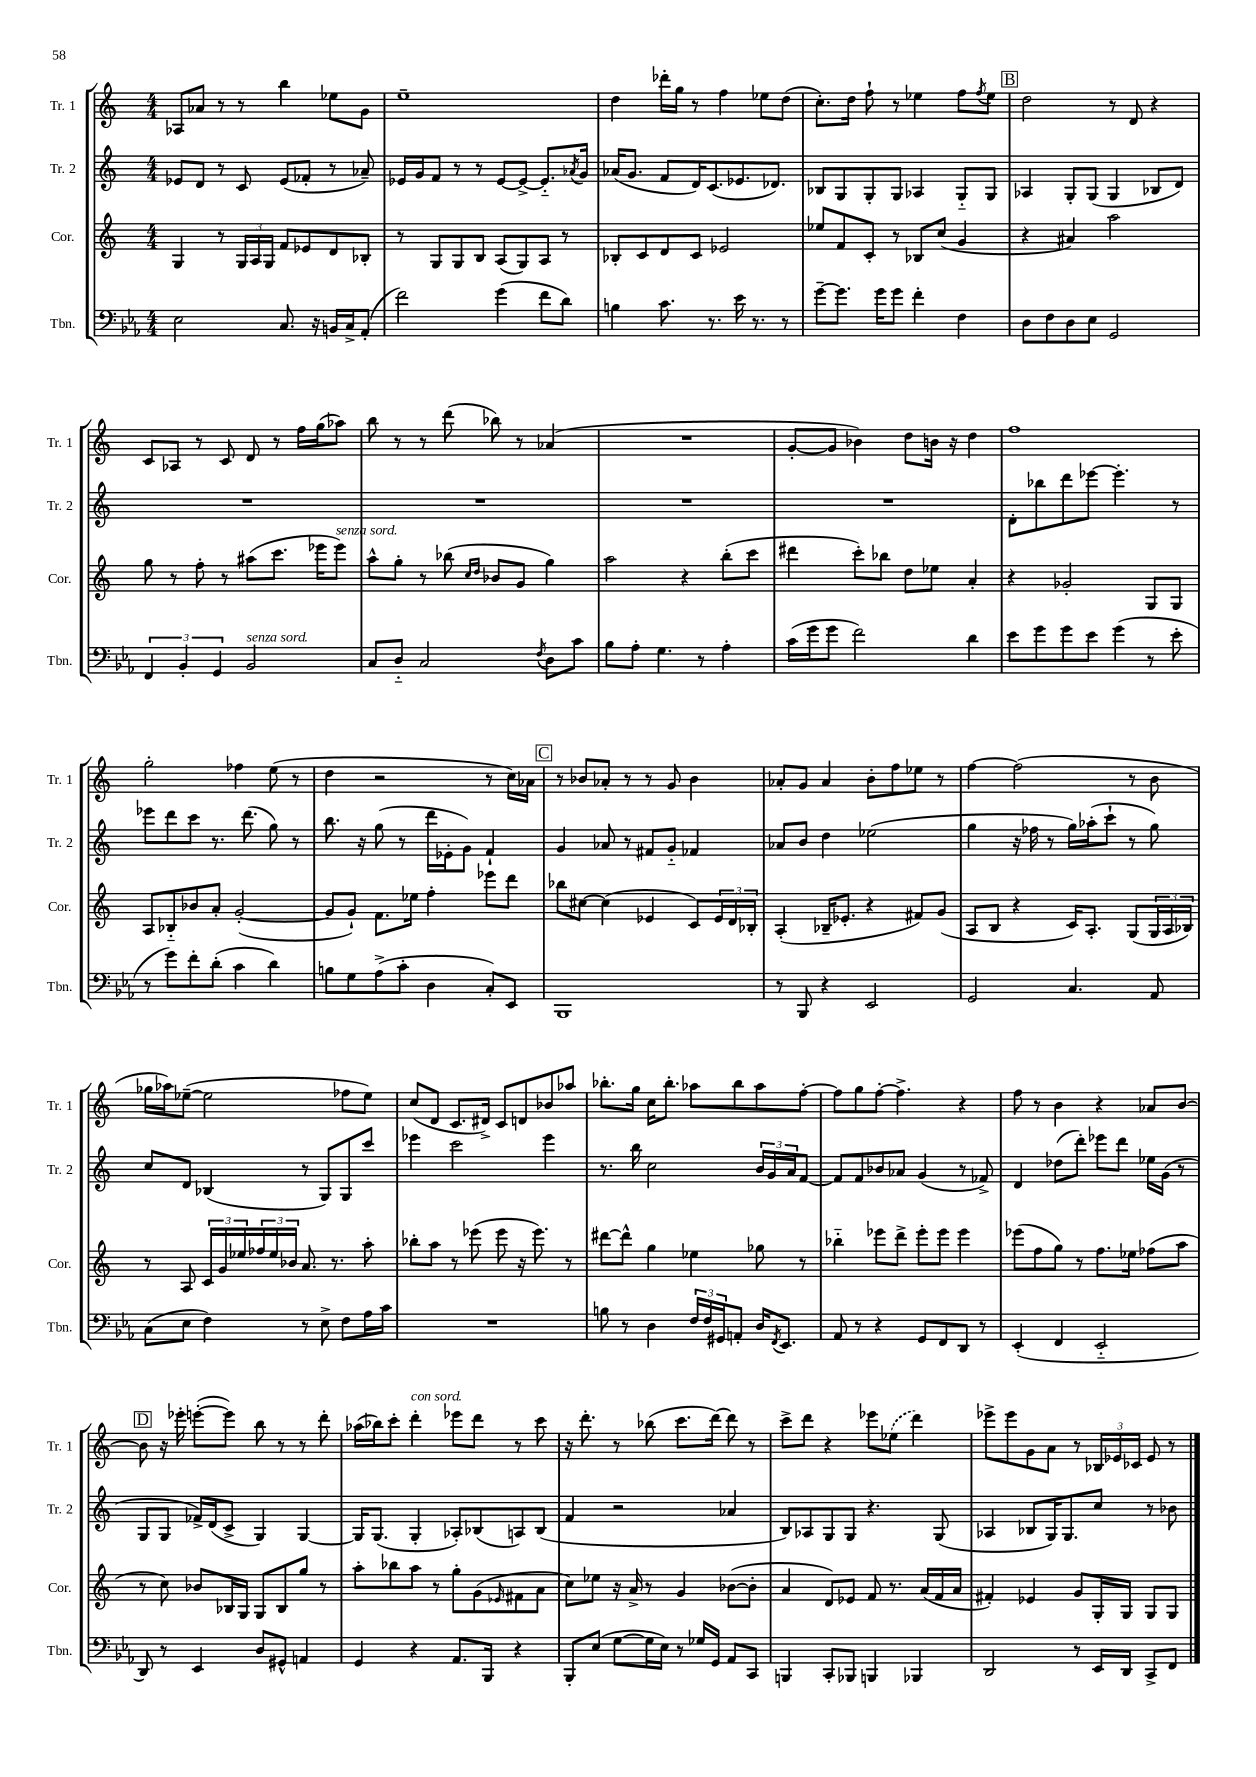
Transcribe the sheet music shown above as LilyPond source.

<<
\new StaffGroup <<
\new Staff = "s0" \with { instrumentName = "Tr. 1" shortInstrumentName = "Tr. 1" } {
    \clef treble \key c \major \numericTimeSignature \time 4/4
    aes8 aes'8 r8 r8 b''4 ees''8 g'8 |
    e''1-- |
    d''4 des'''16-. g''16 r8 f''4 ees''8 d''8( |
    c''8.-.) d''16 f''8-! r8 ees''4 f''8 \acciaccatura { f''8 } ees''8 |
    \mark \markup { \box "B" } d''2 r8 d'8 r4 |
    c'8 aes8 r8 c'8 d'8 r8 f''16 g''16( aes''8) |
    b''8 r8 r8 d'''8( bes''8) r8 aes'4( |
    R1 |
    g'8~-. g'8 bes'4) d''8 b'16 r16 d''4 |
    f''1 |
    g''2-. fes''4 e''8( r8 |
    d''4 r2 r8 c''16) aes'16 |
    \mark \markup { \box "C" } r8 bes'8 aes'8-. r8 r8 g'8 bes'4 |
    aes'8-. g'8 aes'4 b'8-. f''8 ees''8 r8 |
    f''4~ f''2( r8 b'8 |
    ges''16 aes''16) ees''8~--( ees''2 fes''8 ees''8) |
    c''8( d'8 c'8. dis'16->) c'8 d'8 bes'8 aes''8 |
    bes''8.-. g''16 c''16 bes''8.-. aes''8 bes''8 aes''8 f''8~-. |
    f''8 g''8 f''8~-. f''4.-> r4 |
    f''8 r8 b'4 r4 aes'8 b'8~ |
    \mark \markup { \box "D" } b'8 r16 ees'''16-. e'''8~-.( e'''8) b''8 r8 r8 d'''8-. |
    aes''16( bes''16) c'''8-. d'''4-.^\markup { \italic "con sord." } ees'''8 d'''8 r8 c'''8 |
    r16 d'''8.-. r8 bes''8( c'''8. d'''16~) d'''8 r8 |
    c'''8-> d'''8 r4 ees'''8 \once \slurDashed ees''8( d'''4) |
    ees'''8-> ees'''8 g'8 a'8 r8 \tuplet 3/2 { bes16 ees'16 ces'16 } ees'8 r8 \bar "|." |
}
\new Staff = "s1" \with { instrumentName = "Tr. 2" shortInstrumentName = "Tr. 2" } {
    \clef treble \key c \major \numericTimeSignature \time 4/4
    ees'8 d'8 r8 c'8 ees'8( fes'8-. r8 aes'8--) |
    ees'16 g'16 f'8 r8 r8 ees'8~ ees'8~-> ees'8.-_ \acciaccatura { aes'8 } g'16 |
    aes'16( g'8. f'8 d'16) c'8.( ees'8. des'8.) |
    bes8 g8 g8-. g8 aes4 g8-_ g8 |
    \mark \markup { \box "B" } aes4 g8-. g8( g4 bes8 d'8) |
    R1 |
    R1 |
    R1 |
    R1 |
    d'8-. bes''8 d'''8 ees'''8~ ees'''4.-. r8 |
    ees'''8 d'''8 c'''8 r8. d'''8.( g''8) r8 |
    b''8. r16 g''8( r8 d'''16 ees'16-. g'8) f'4-! |
    \mark \markup { \box "C" } g'4 aes'8 r8 fis'8 g'8-_ fes'4 |
    aes'8 b'8 d''4 ees''2( |
    g''4 r16 fes''16 r8 g''16) aes''16-.( c'''8-! r8 g''8) |
    c''8 d'8 bes4( r8 g8) g8 c'''8 |
    ees'''4 c'''2 ees'''4 |
    r8. b''16 c''2 \tuplet 3/2 { b'16 g'16 a'16 } f'8~ |
    f'8 f'8 bes'8 aes'8 g'4( r8 fes'8->) |
    d'4 des''8( d'''8-.) ees'''8 d'''8 ees''16 g'16( r8 |
    \mark \markup { \box "D" } g8 g8 fes'16->) d'16( c'8-> g4) g4~ |
    g16 g8.( g4-. aes8-.) bes8( a8) bes8( |
    f'4 r2 aes'4 |
    b8) aes8 g8 g8 r4. g8( |
    aes4 bes8 g16) g8. c''8 r8 bes'8 \bar "|." |
}
\new Staff = "s2" \with { instrumentName = "Cor." shortInstrumentName = "Cor." } {
    \clef treble \key c \major \numericTimeSignature \time 4/4
    g4 r8 \tuplet 3/2 { g16 a16 g16 } f'8 ees'8 d'8 bes8-. |
    r8 g8 g8 b8 a8( g8) a8 r8 |
    bes8-. c'8 d'8 c'8 ees'2 |
    ees''8 f'8 c'8-. r8 bes8 c''8( g'4 |
    \mark \markup { \box "B" } r4 ais'4) a''2 |
    g''8 r8 f''8-. r8 ais''8( c'''8. ees'''16 ees'''8^\markup { \italic "senza sord." }) |
    a''8-^ g''8-. r8 bes''8( \grace { c''16 d''16 } bes'8 g'8 g''4) |
    a''2 r4 b''8-.( c'''8 |
    dis'''4 c'''8-.) bes''8 d''8 ees''8 a'4-. |
    r4 ges'2-. g8 g8 |
    a8 bes8-_ bes'8 a'8-. g'2~-.( |
    g'8 g'8-!) f'8. ees''16 f''4-. ees'''8 d'''8 |
    \mark \markup { \box "C" } bes''8 cis''8~ cis''4( ees'4 c'8) \tuplet 3/2 { ees'16 d'16 bes16-. } |
    a4-.( bes16-- ees'8.-. r4 fis'8) g'8( |
    a8 b8 r4 c'16) a8.-. g8( \tuplet 3/2 { g16 a16 bes16) } |
    r8 a8 \tuplet 3/2 { c'16 g'16 ees''16 } \tuplet 3/2 { fes''16 ees''16 bes'16 } a'8. r8. a''8-. |
    bes''8-. a''8 r8 ees'''8( ees'''8 r16 ees'''8.) r8 |
    dis'''8~ dis'''8-^ g''4 ees''4 ges''8 r8 |
    bes''4-_ ees'''8 d'''8-> ees'''8-. ees'''8 ees'''4 |
    ees'''8( f''8 g''8) r8 f''8. ees''16 fes''8( a''8 |
    \mark \markup { \box "D" } r8 c''8) bes'8 bes16 g16 g8 bes8 g''8 r8 |
    a''8-. bes''8 a''8 r8 g''8-. g'8( \grace { ees'16 } fis'8 a'8 |
    c''8) ees''8 r16 a'16-> r8 g'4 bes'8~( bes'8-. |
    a'4 d'8) ees'8 f'8 r8. a'16( f'16 a'16 |
    fis'4-.) ees'4 g'8 g16-. g16 g8 g8 \bar "|." |
}
\new Staff = "s3" \with { instrumentName = "Tbn." shortInstrumentName = "Tbn." } {
    \clef bass \key ees \major \numericTimeSignature \time 4/4
    ees2 c8. r16 b,16 c16-> aes,8-.( |
    f'2) g'4( f'8 d'8) |
    b4 c'8. r8. ees'16 r8. r8 |
    g'8~-- g'8. g'16 g'8 f'4-. f4 |
    \mark \markup { \box "B" } d8 f8 d8 ees8 g,2 |
    \tuplet 3/2 { f,4 bes,4-. g,4 } bes,2^\markup { \italic "senza sord." } |
    c8 d8-_ c2 \acciaccatura { f8 } d8 c'8 |
    bes8 aes8-. g4. r8 aes4-. |
    c'16( g'16 g'8 f'2) d'4 |
    ees'8 g'8 g'8 ees'8 g'4( r8 ees'8-. |
    r8 g'8) f'8-. d'8-.( c'4 d'4) |
    b8 g8 aes8->( c'8-. d4 c8-.) ees,8 |
    \mark \markup { \box "C" } bes,,1 |
    r8 bes,,8 r4 ees,2 |
    g,2 c4. aes,8 |
    c8( ees8 f4) r8 ees8-> f8 aes16 c'16 |
    R1 |
    b8 r8 d4 \tuplet 3/2 { f16 f16 gis,16 } a,8-. d16 \acciaccatura { f,8 } ees,8. |
    aes,8 r8 r4 g,8 f,8 d,8 r8 |
    ees,4-.( f,4 ees,2-_ |
    \mark \markup { \box "D" } d,8) r8 ees,4 d8 gis,8-^ a,4 |
    g,4 r4 aes,8. bes,,16 r4 |
    bes,,8-. ees8( g8~ g16 ees16) r8 ges16 g,16 aes,8 c,8 |
    b,,4 c,8-. bes,,8 b,,4 bes,,4 |
    d,2 r8 ees,16 d,16 c,8-> f,8 \bar "|." |
}
>>
>>
\layout { \context { \Score \remove "Bar_number_engraver" } }
